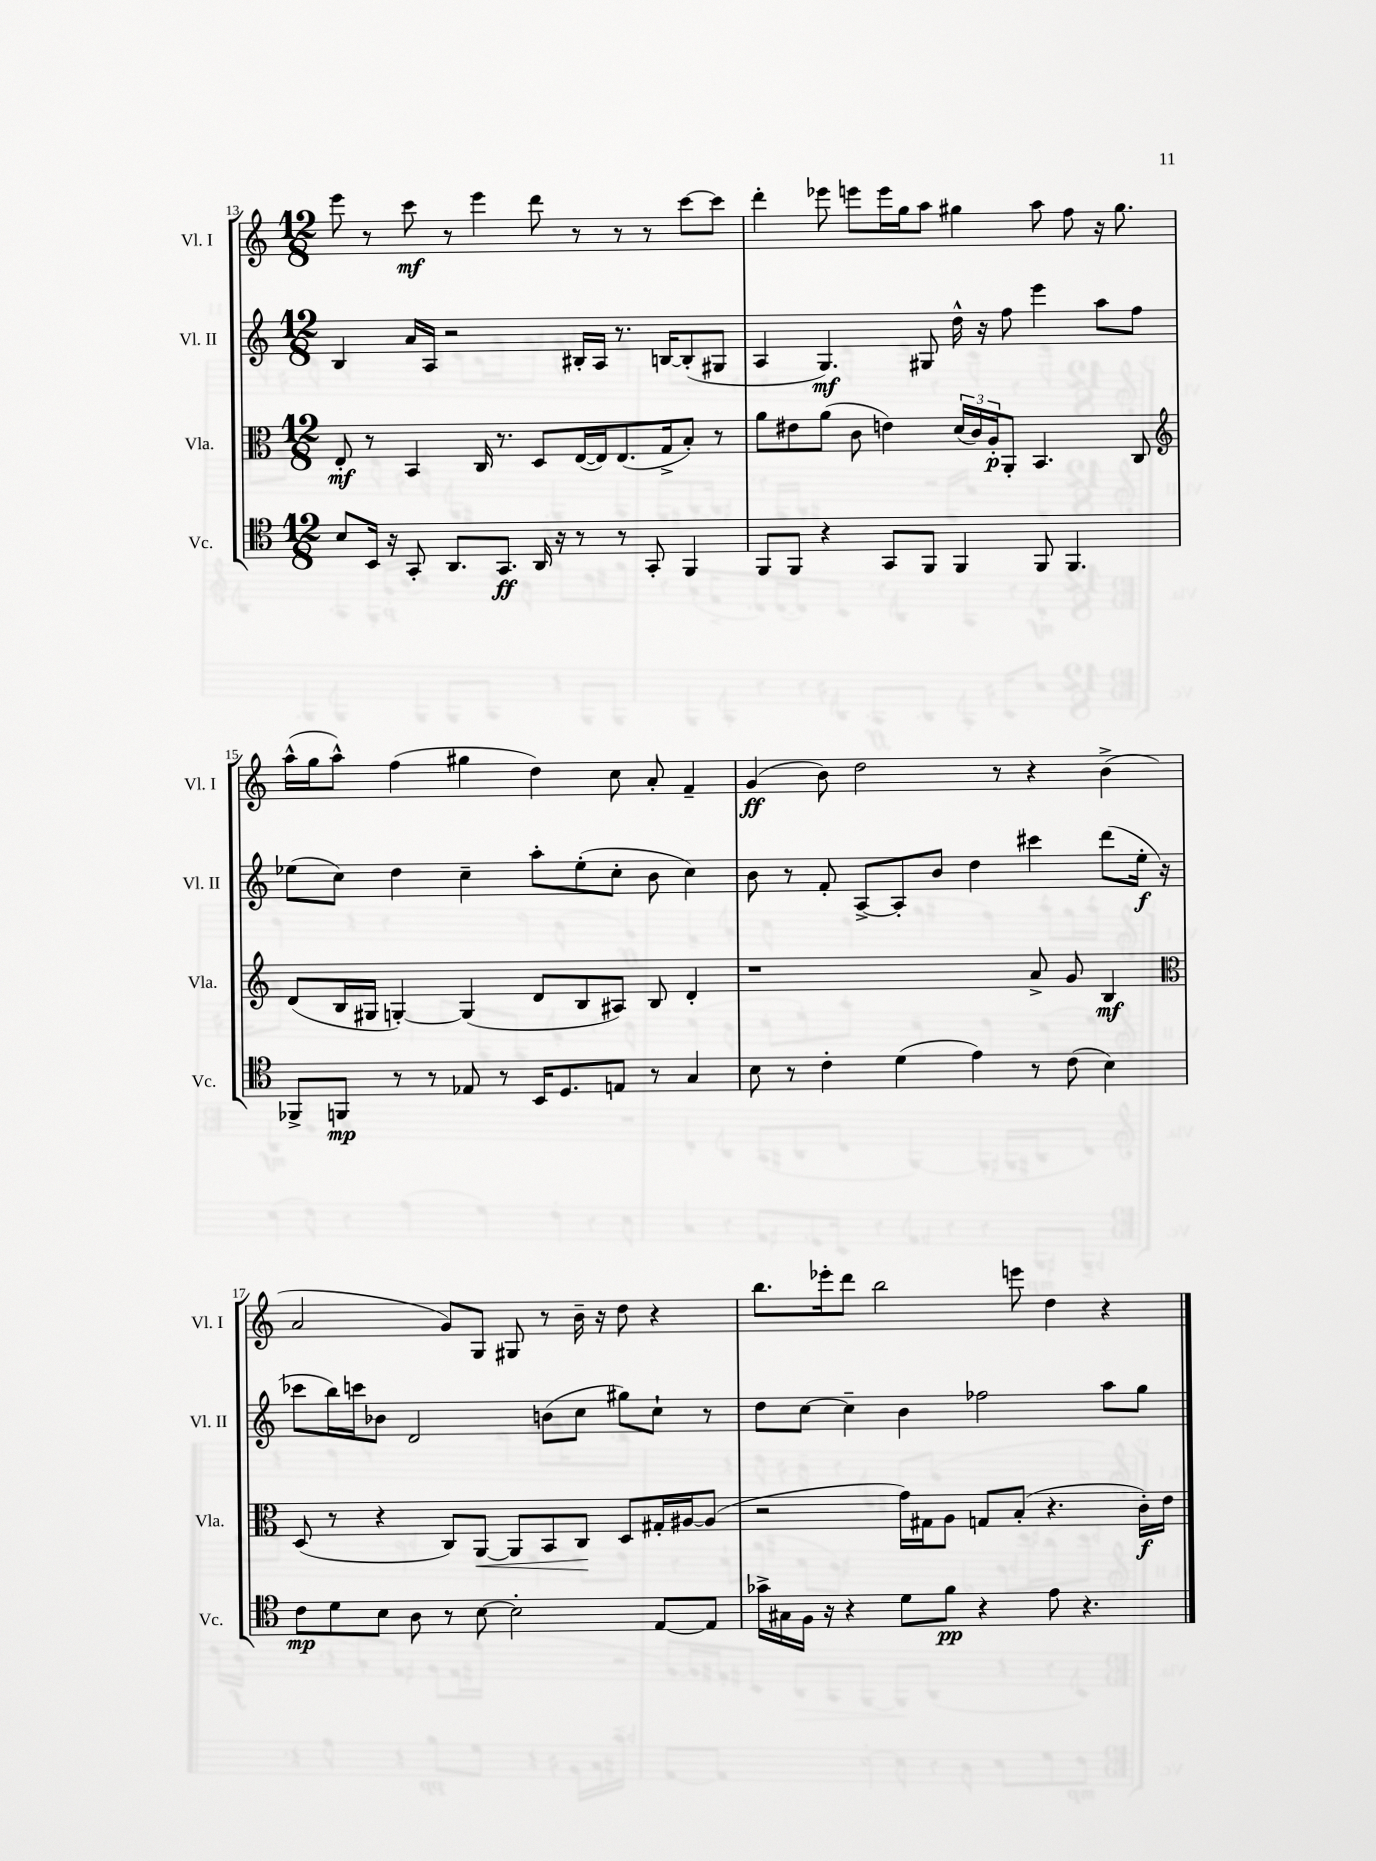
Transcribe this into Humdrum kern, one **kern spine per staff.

**kern	**kern	**kern	**kern
*staff4	*staff3	*staff2	*staff1
*clefC4	*clefC3	*clefG2	*clefG2
*k[]	*k[]	*k[]	*k[]
*M12/8	*M12/8	*M12/8	*M12/8
8B	8E'	4B	8eee
16BB	8r	.	8r
16r	.	.	.
8GG'	4BB	16a	8ccc
.	.	16A	.
8.AA	.	2r	8r
.	16C	.	4eee
8.GG	8.r	.	.
16AA	8D	.	8ddd
16r	.	.	.
8r	([16E	16B#'	8r
.	16E])	16A	.
8r	(8.E	8.r	8r
8GG'	.	.	8r
.	16G^	[16B	.
4FF	8B')	(8B']	[8ccc
.	8r	8G#	8ccc]
=	=	=	=
8FF	8a	4A	4ddd'
8FF	8e#	.	.
4r	(8a	4.G)	8eee-
.	8c	.	8eee
8GG	4e)	.	16eee
.	.	.	16gg
8FF	.	8G#	8aa
4FF	(24d	16dd^^	4gg#
.	24c)	.	.
.	.	16r	.
.	24A'	.	.
.	8AA'	8ff	.
8FF	4.BB	4eee	8aa
4.FF	.	.	8ff
.	.	8aa	16r
.	.	.	8.gg#
.	8C	8ff	.
=	=	=	=
*	*clefG2	*	*
8FF-^	(8d	(8ee-	(16aa^^
.	.	.	16gg
8FF	16B	8cc)	8aa^^)
.	16G#	.	.
8r	[4G')	4dd	(4ff
8r	.	.	.
8E-	(4G]	4cc~	4gg#
8r	.	.	.
16BB	8d	8aa'	4dd)
8.D	.	.	.
.	8B	(8ee-'	.
8E	8A#)	8cc'	8cc
8r	8B	8b	8a'
4G	4d'	4cc)	4f~
=	=	=	=
8B	1r	8b	(4g
8r	.	8r	.
4c'	.	8f'	8b)
.	.	[8A^	2dd
(4d	.	8A']	.
.	.	8b	.
4e)	.	4dd	.
.	.	.	8r
8r	8a^	4ccc#	4r
(8c	8g	.	.
4B)	4B	(8ddd	(4b^
.	.	16ee'	.
.	.	16r	.
=	=	=	=
*	*clefC3	*	*
8c	(8D	8ccc-	2a
8d	8r	16bb)	.
.	.	16ccc	.
8B	4r	8b-	.
8A	.	2d	.
8r	8C)	.	8g)
[8B	[8AA	.	8G
2B']	8AA]	.	8G#
.	8BB	(8b	8r
.	8C	8cc	16b~
.	.	.	16r
.	8D	8gg#)	8dd
[8E	16G#'	8cc`	4r
.	[16A#	.	.
8E]	(8A#]	8r	.
=	=	=	=
16g-^	2r	8dd	8.bb
16G#	.	.	.
16F	.	[8cc	.
16r	.	.	16eee-'
4r	.	4cc~]	8ddd
.	.	.	2bb
8d	16g)	4b	.
.	16G#	.	.
8f	8A	.	.
4r	8G	2ff-	.
.	(8B'	.	8eee
8e	4.r	.	4dd
4.r	.	.	.
.	.	8aa	4r
.	16c')	8gg	.
.	16e	.	.
==	==	==	==
*-	*-	*-	*-
